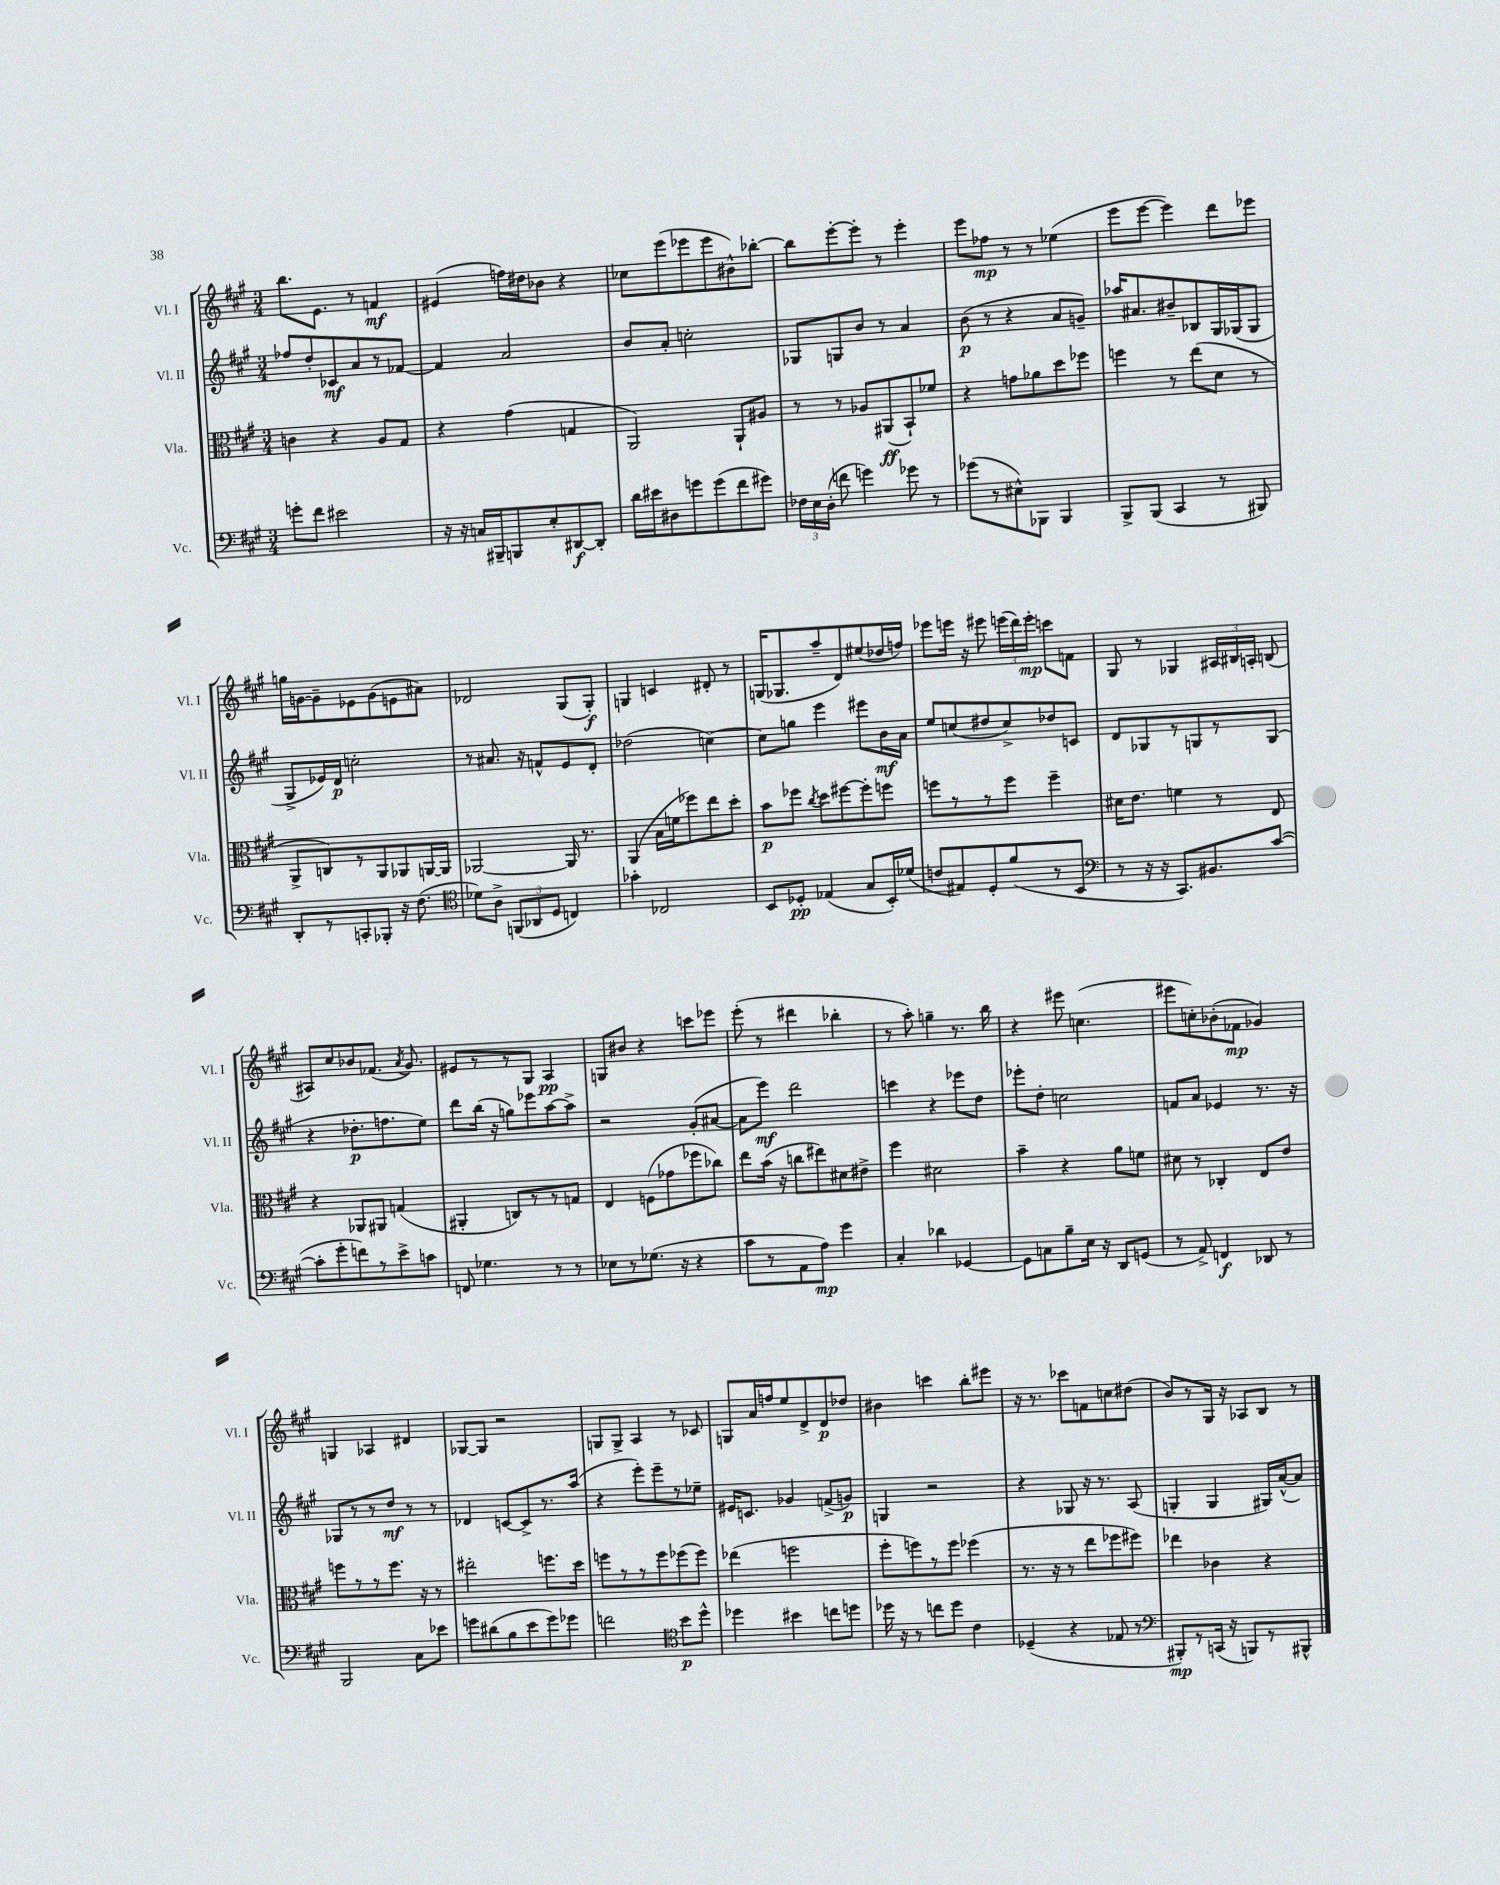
<<
\new StaffGroup <<
\new Staff = "s0" \with { instrumentName = "Vl. I" shortInstrumentName = "Vl. I" } {
    \clef treble \key a \major \numericTimeSignature \time 3/4
    \autoBeamOff b''8.[ e'8.] r8 f'4\mf |
    eis'4( f''16[) dis''16 bes'8] r4 |
    ces''8[ e'''8( ees'''8 ees'''8 bis'8-^) bes''8]~-. |
    bes''8[ e'''8~-. e'''8]-. r8 e'''4-. |
    e'''8[ fes''8]\mp r8 r8 ees''4( |
    e'''8[ e'''8]~ e'''4) d'''8[ ees'''8] |
    g''16[ g'16~ g'8-- ees'8 g'8( e'8 ais'8]) |
    des'2 gis8[( gis8]-.\f) |
    g4 c'4 dis'8-. r8 |
    g16[( ges8. a''8-- d'8) eis''8( des''16 f''16]) |
    ees'''8[ e'''16] r16 eis'''8 \tuplet 3/2 { e'''16[( d'''16) e'''16]-.\mp } c'''8[ f'8] |
    gis8 r8 ges4 \tuplet 3/2 { ais16[ bis16 a16]-. } b8( |
    ais8[) cis''8 bes'8 fes'8.]( \acciaccatura { a'8 } gis'8.) |
    eis'8[ r8 r8 gis8] a4\pp |
    g8[ bis'8] r4 c'''8[ ees'''8] |
    e'''8-.( r8 dis'''4 bes''4-. |
    r8 a''8-.) g''4-- r8. b''16 |
    r4 eis'''8 c''4.( |
    eis'''8[ c''8-.) bes'8-.( fes'8]\mp ges'4) |
    g4 aes4 dis'4 |
    ges8[~ ges8] r2 |
    g8[ g8]-> a4 r8 ces'8 |
    g8[ a'16 f''16 e''8 d'8-> d'8\p des''8] |
    bis'4 c'''4 b''8[-. eis'''8] |
    r16 r8. ces'''8[ f'8 c''8 dis''8]( |
    b'8[) r8 gis16] r16 aes8[ b8] r8 \bar "|." |
}
\new Staff = "s1" \with { instrumentName = "Vl. II" shortInstrumentName = "Vl. II" } {
    \clef treble \key a \major \numericTimeSignature \time 3/4
    \autoBeamOff fes''8[ d''8-. ces'8\mf a'8 r8 fes'8]~ |
    fes'4 a'2 |
    b'8[ a'8]-. c''2-. |
    ges8[ g8 b'8] r8 a'4 |
    b'8\p( r8 r4 a'8[ g'8]--) |
    aes''16[ ais'8. bis'8-- bes8 gis16 ges16( ges8] |
    gis8[-> ees'16) d'16]\p c''2-. |
    r8 ais'8. r16 f'8[-^ e'8 d'8]-. |
    des''2( c''4~) |
    c''8[ g''8] e'''4 eis'''8[ b'16\mf a'16] |
    e''8[ c''8( dis''8 c''8->) des''8 c'8] |
    d'8[ ges8 r8 g8 r8 g8]( |
    r4 des''8.[-.\p f''8. e''8]) |
    d'''8[ b''16]( r16 g''8[) ees'''8 a''8~ a''8]-> |
    r2 gis'8[-.( ais'8]~ |
    ais'8[ e'''8]\mf) d'''2 |
    c'''4 r4 ees'''8[ d''8] |
    ees'''8[-. d''8]-. c''2 |
    f'8[ a'8] ees'4 r8. r16 |
    ges8[ r8 r8 d''8]\mf r8 r8 |
    des'4 c'8[~ c'8-> r8. a''16]( |
    r4 e'''8[-.) e'''8-- r8 ees''8]-- |
    eis'16[ c'8.] ges'4 f'8[->( g'8]\p) |
    g4 r2 |
    r4 ges8 r16 r8. a8( |
    g4-. g4 gis16[) a'16~-^( a'8]) \bar "|." |
}
\new Staff = "s2" \with { instrumentName = "Vla." shortInstrumentName = "Vla." } {
    \clef alto \key a \major \numericTimeSignature \time 3/4
    \autoBeamOff c'4 r4 a8[ gis8] |
    r4 gis'4( g4 |
    a,2) a,8[-! ais8] |
    r8 r8 aes8[ ais,8\ff( b,8-!) fes'8] |
    r4 g'8[ aes'8 d''8 fes''8] |
    f''4 r8 e''8[( d'8] r8 |
    a,8[-> c8) r8 a,8 aes,8 a,16~ a,16] |
    aes,2~ aes,16 r8. |
    a,4( b16[ f'16 fes''8) e''8 d''8]-. |
    b'8[\p fes''8] \acciaccatura { cis''8 } d''8[ fis''8~ fis''8-. f''8] |
    f''8[ r8 r8 f''8] f''4-- |
    dis'16[ e'8.] f'4 r8 e8 |
    r4 aes,8[ ais,8] g4( |
    ais,4-. c8[) r8 r8 g8] |
    e4 f8[( ges'8 fes''8 ces''8]) |
    e''8[ b'16]( r16 c''8[ eis''8) dis'8 eis'8]-> |
    fis''4 dis'2 |
    b'4-- r4 a'8[ f'8] |
    dis'8 r8 ces4-. e8[ e'8] |
    f''8[ r8 r8 f''8.] r16 r8 |
    eis''2-. f''8.[ d''16] |
    f''8[ r8 r8 f''8 fes''8( fes''8]) |
    ees''4( f''2 |
    fis''8[-. f''8) r8 f''8] fes''4( |
    r8. r16 r8 e''8[ fes''8 fis''8]) |
    ees''4 ces'4 r4 \bar "|." |
}
\new Staff = "s3" \with { instrumentName = "Vc." shortInstrumentName = "Vc." } {
    \clef bass \key a \major \numericTimeSignature \time 3/4
    \autoBeamOff g'8[-. fis'8] eis'2 |
    r16 r16 c16[ bis,,16-- b,,8 e8-. dis,8~\f dis,8]-. |
    d'16[ eis'16 dis8 g'8 g'8( fis'8 gis'8]) |
    \tuplet 3/2 { fes16[ e16 d16]-.( } f'8 g'4) ges'8 r8 |
    ges'8[( r8 eis8-^) bes,,8] bes,,4 |
    b,,8[-> b,,8]( cis,4 r8 bis,,8) |
    d,8[-. r8 c,8-. bes,,8]-. r16 fis8.( |
    \clef tenor des'8[) a8]-> \tuplet 3/2 { f,8[( aes,8 d8] } c4) |
    ges'4-. ces2 |
    b,8[ des8]-.\pp ees4( gis8[ b,16-.) des'16]( |
    c'8[ eis8) d8-. fis'8( r8 b,8] |
    \clef bass r8 r16 r16 cis,8.[) bis,8. cis'8]~( |
    cis'8[-. gis'8-. f'8) r8 e'8-> c'8] |
    f,8 ges4. r8 r8 |
    ees8[ r8 ges8.]( r16 r4 |
    cis'8[ r8 a,8 a8]\mp) gis'4 |
    cis4-. des'4 ges,4~ |
    ges,8[ c8 b8-- e16] r16 d,8[ g,8]( |
    r8 a,8->) f,4\f des,8 r8 |
    b,,2 cis8[ ees'8] |
    g'8[ dis'8( b8 e'8 g'8) ges'8] |
    f'2 \clef tenor b'8[\p d''8]-^ |
    des''4 bis'4 c''8[ d''8] |
    des''16 r16 r8 c''8[ des''8] cis'4 |
    des4--( r4 ees8 r8 |
    \clef bass bis,,8[-.\mp) r8 c,16]( r16 b,,8[) r8 bis,,8]-^ \bar "|." |
}
>>
>>
\layout { \context { \Score \remove "Bar_number_engraver" } }
